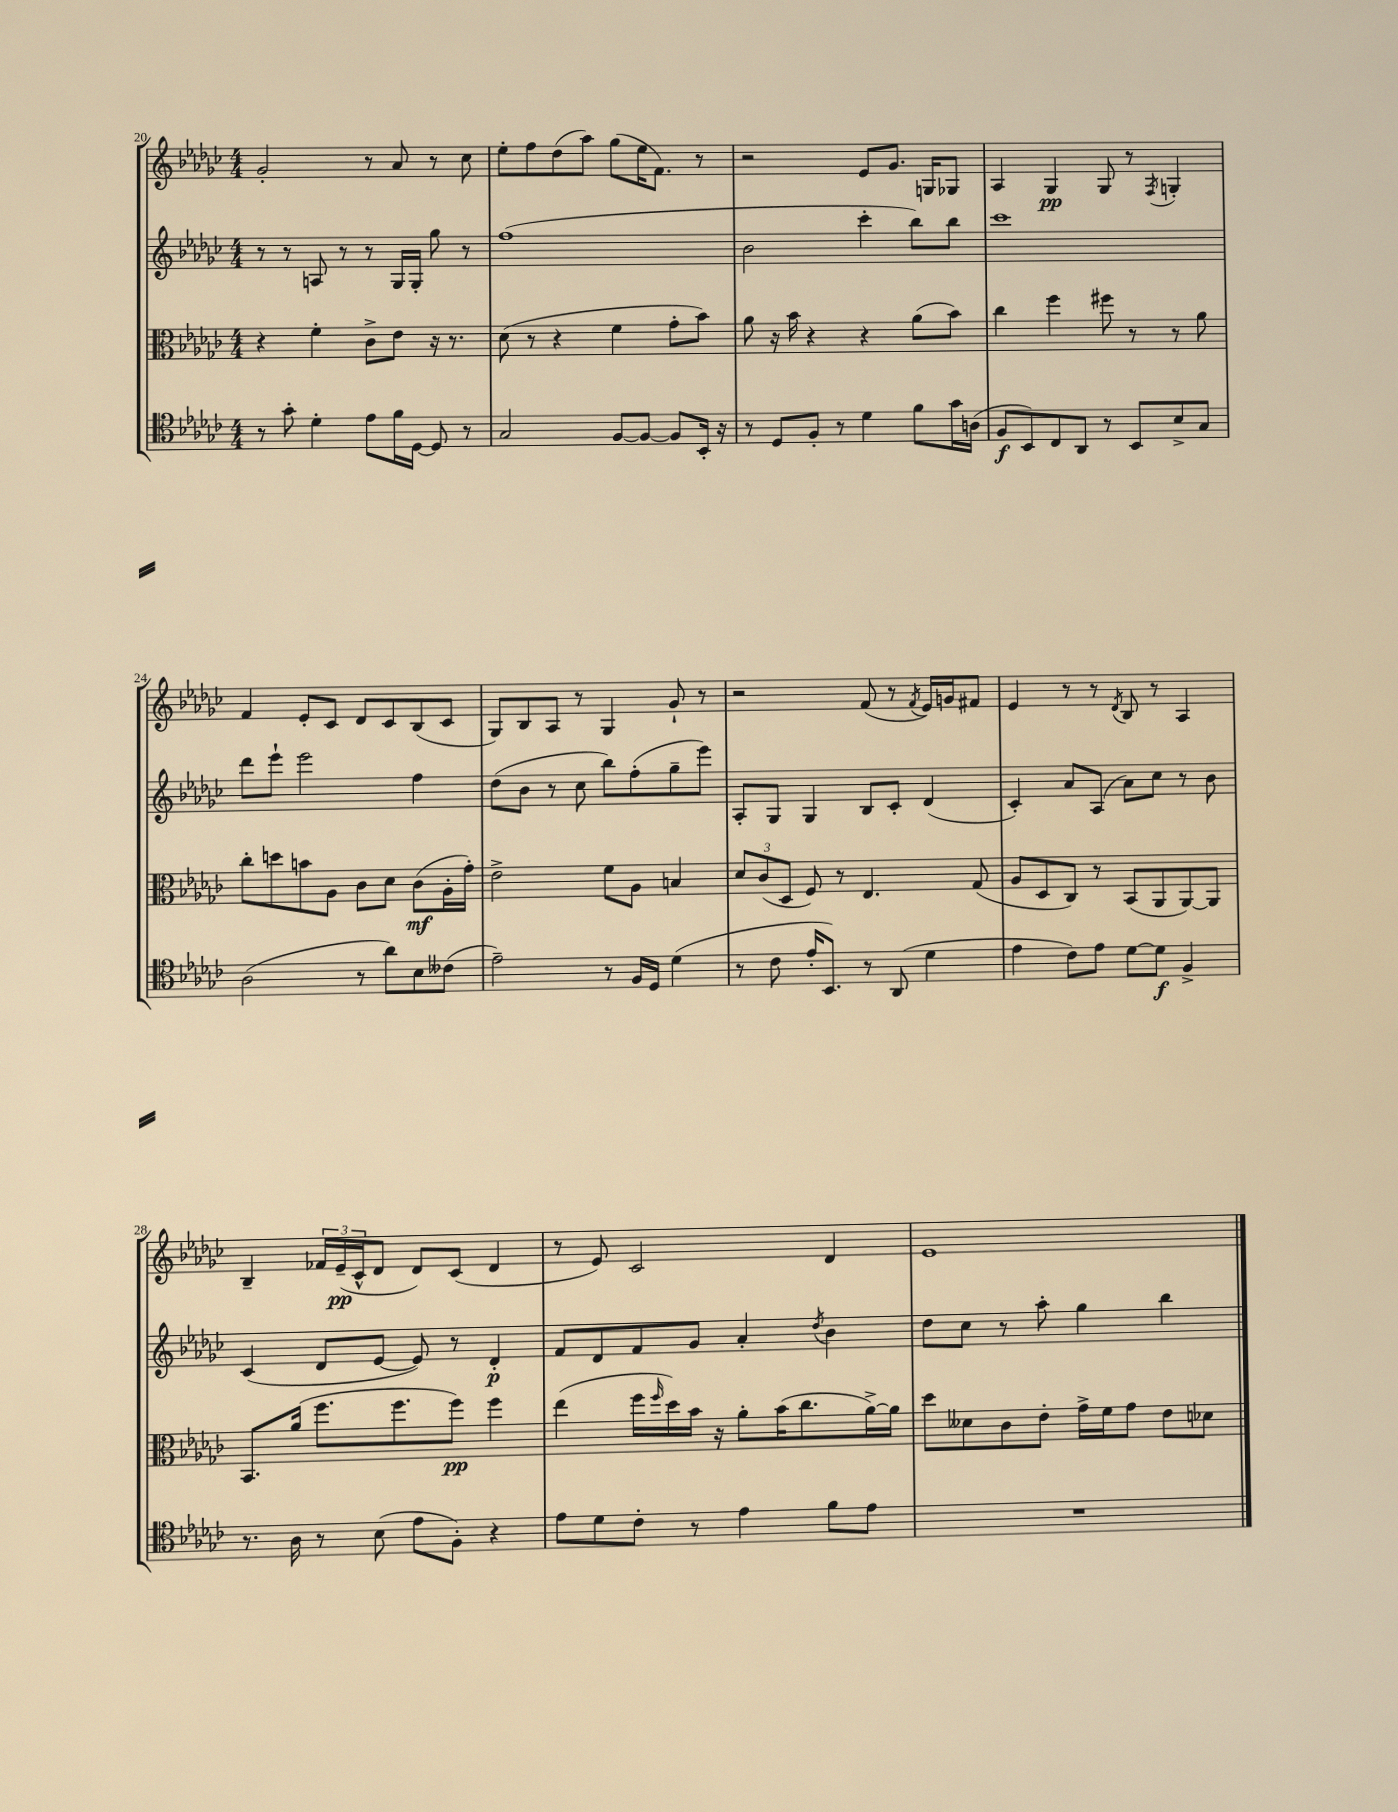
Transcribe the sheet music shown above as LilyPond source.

<<
\new StaffGroup <<
\new Staff = "s0" {
    \clef treble \key ges \major \numericTimeSignature \time 4/4
    ges'2-. r8 aes'8 r8 ces''8 |
    ees''8-. f''8 des''8( aes''8) ges''8( ees''16 f'8.) r8 |
    r2 ees'8 ges'8. g16 ges8 |
    aes4 ges4\pp ges8 r8 \acciaccatura { f8 } g4-. |
    f'4 ees'8-. ces'8 des'8 ces'8 bes8( ces'8 |
    ges8) bes8 aes8 r8 ges4 ges'8-! r8 |
    r2 f'8( r8 \acciaccatura { f'8 } ees'16) g'16 fis'8 |
    ees'4 r8 r8 \acciaccatura { des'8 } bes8 r8 aes4 |
    bes4-- \tuplet 3/2 { fes'16 ees'16--\pp( ces'16-^ } des'8 des'8) ces'8( des'4 |
    r8 ees'8) ces'2 des'4 |
    ees'1 \bar "|." |
}
\new Staff = "s1" {
    \clef treble \key ges \major \numericTimeSignature \time 4/4
    r8 r8 a8 r8 r8 ges16 ges16-. ges''8 r8 |
    f''1( |
    bes'2 ces'''4-. bes''8) bes''8 |
    ces'''1 |
    des'''8 ees'''8-! ees'''2 f''4 |
    des''8( bes'8 r8 ces''8 bes''8) f''8-.( ges''8-- ees'''8) |
    aes8-. ges8 ges4 bes8 ces'8-. des'4( |
    ces'4-.) aes'8 aes8( aes'8) ces''8 r8 bes'8 |
    ces'4( des'8 ees'8~ ees'8) r8 des'4-.\p |
    f'8 des'8 f'8 ges'8 aes'4-. \acciaccatura { des''8 } bes'4 |
    des''8 ces''8 r8 aes''8-. ges''4 bes''4 \bar "|." |
}
\new Staff = "s2" {
    \clef alto \key ges \major \numericTimeSignature \time 4/4
    r4 f'4-. ces'8-> ees'8 r16 r8. |
    des'8( r8 r4 f'4 ges'8-. bes'8) |
    aes'8 r16 bes'16 r4 r4 aes'8( bes'8) |
    ces''4 f''4 fis''8 r8 r8 aes'8 |
    ces''8-. d''8 b'8 aes8 ces'8 des'8 ces'8\mf( aes16-. ges'16-.) |
    ees'2-> f'8 aes8 b4 |
    \tuplet 3/2 { des'8 ces'8( des8 } f8) r8 ees4. ges8( |
    aes8 des8 ces8) r8 bes,8( aes,8 aes,8~) aes,8 |
    bes,8. aes'16( f''8. f''8. f''8\pp) f''4 |
    ees''4( f''16 \grace { f''16 } des''16) bes'16 r16 aes'8-. bes'16( ces''8. aes'16~->) aes'16 |
    des''8 deses'8 ces'8 ees'8-. ges'16-> f'16 ges'8 ees'8 des'8 \bar "|." |
}
\new Staff = "s3" {
    \clef tenor \key ges \major \numericTimeSignature \time 4/4
    r8 ges'8-. des'4-. ees'8 f'16 des16~ des8 r8 |
    ges2 f8~ f8~ f8 bes,16-. r16 |
    r8 des8 f8-. r8 des'4 f'8 ges'16 a16( |
    f8\f bes,8) ces8 aes,8 r8 bes,8 bes8-> ges8 |
    aes2( r8 aes'8) bes8 ceses'8( |
    ees'2--) r8 f16 des16 des'4( |
    r8 ces'8 ees'16-. bes,8.) r8 aes,8( des'4 |
    ees'4 ces'8) ees'8 des'8~ des'8\f f4-> |
    r8. aes16 r8 bes8( ees'8 f8-.) r4 |
    ees'8 des'8 ces'8-. r8 ees'4 f'8 ees'8 |
    R1 \bar "|." |
}
>>
>>
\layout { \context { \Score currentBarNumber = #20 } }
